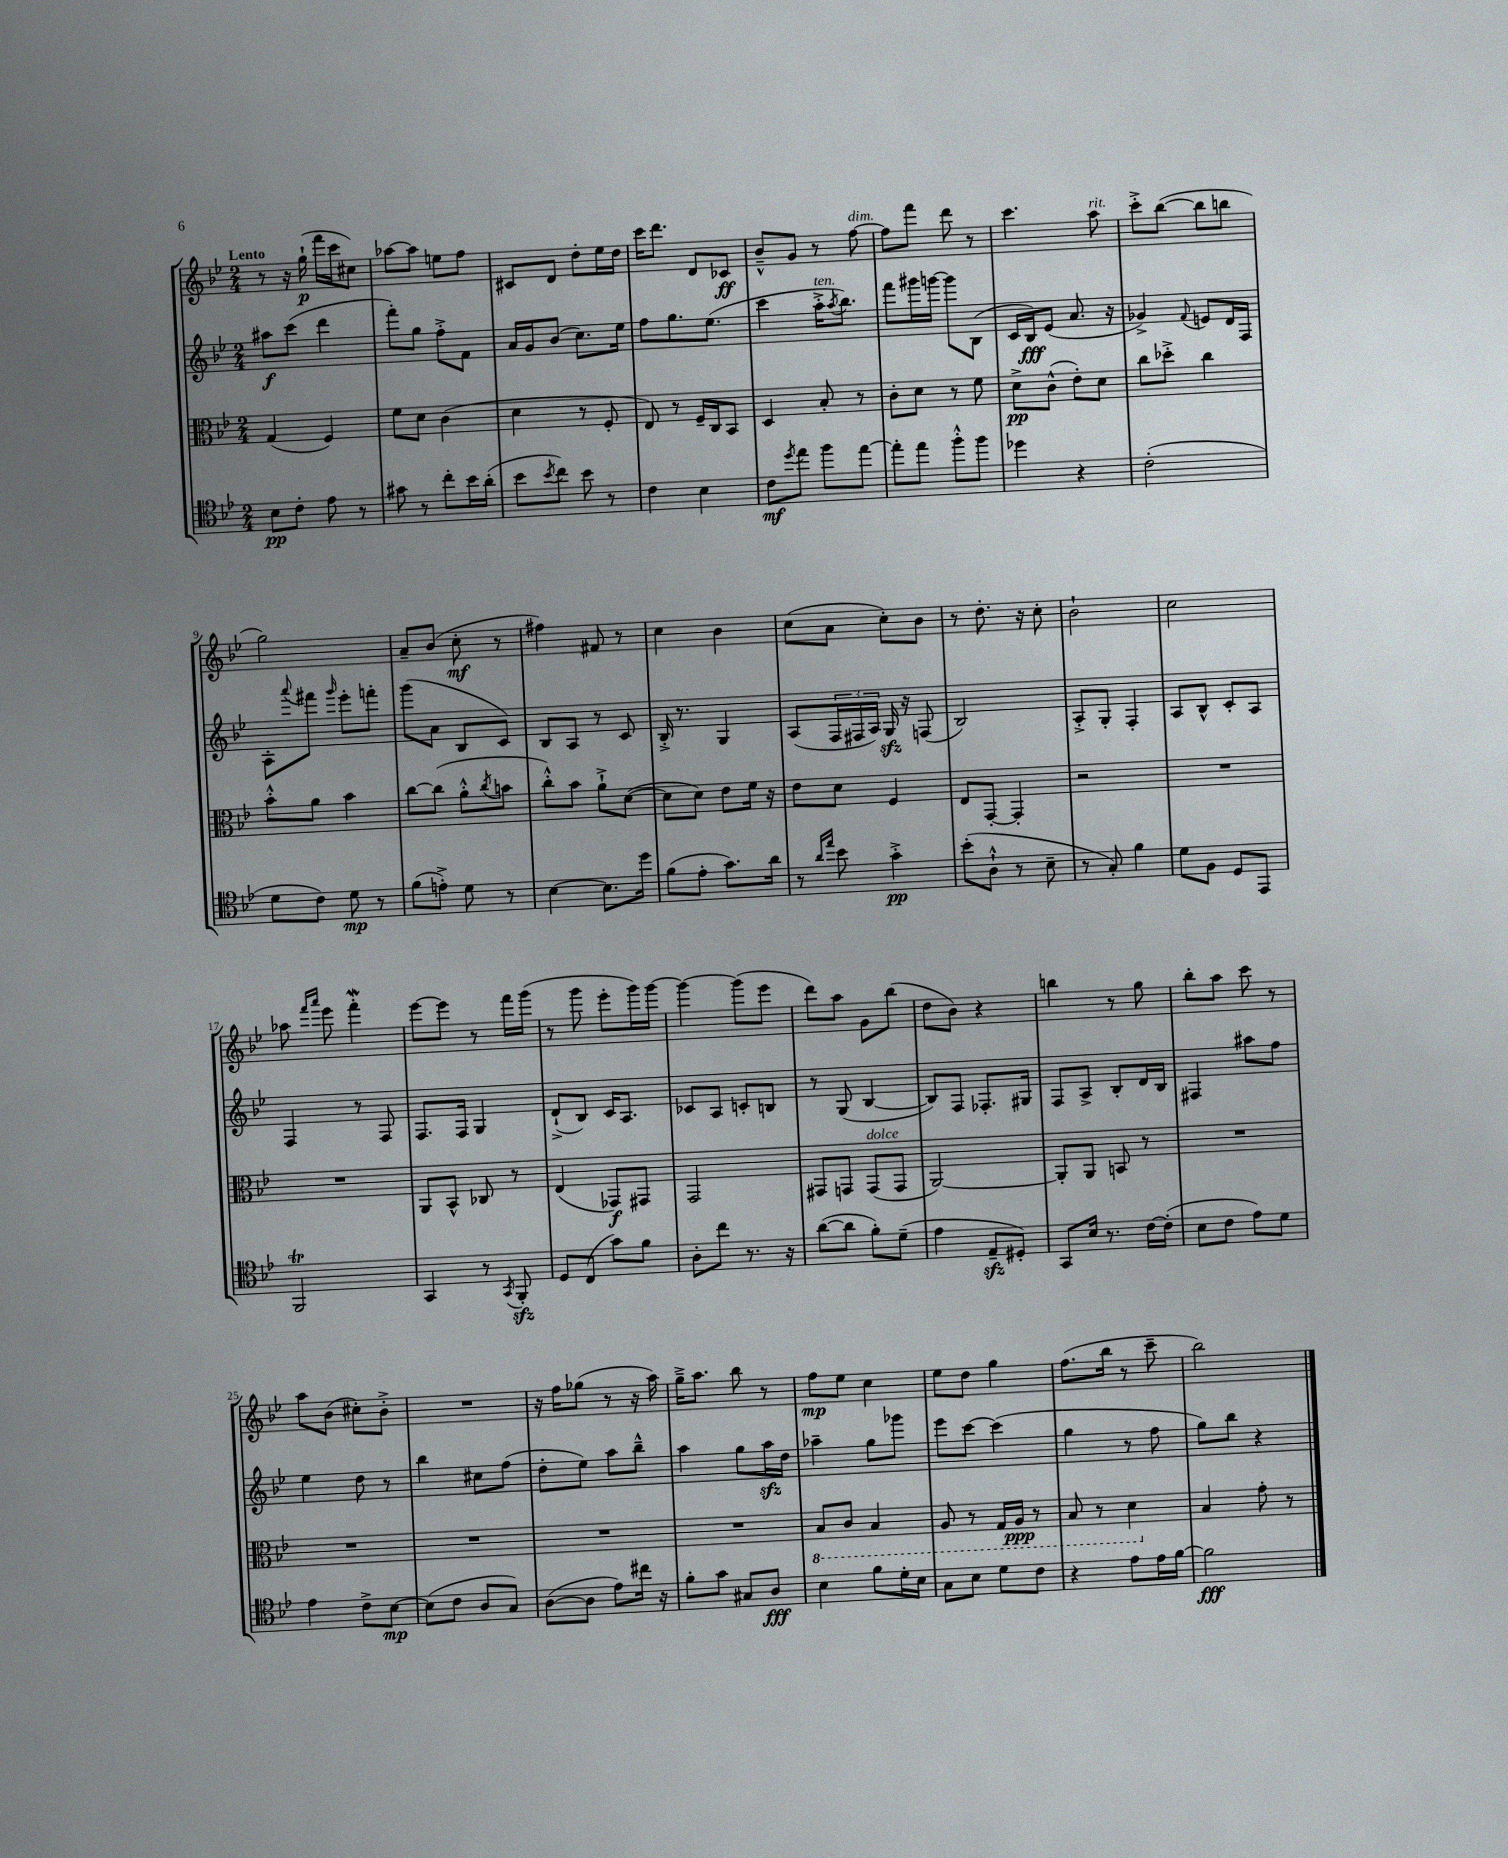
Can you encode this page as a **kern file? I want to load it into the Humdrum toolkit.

**kern	**dynam	**kern	**dynam	**kern	**dynam	**kern	**dynam
*part4	*part4	*part3	*part3	*part2	*part2	*part1	*part1
*staff4	*staff4	*staff3	*staff3	*staff2	*staff2	*staff1	*staff1
*clefC4	*	*clefC3	*	*clefG2	*	*clefG2	*
*k[b-e-]	*	*k[b-e-]	*	*k[b-e-]	*	*k[b-e-]	*
*M2/4	*	*M2/4	*	*M2/4	*	*M2/4	*
=1	=1	=1	=1	=1	=1	=1	=1
!	!	!	!	!	!	!LO:TX:a:B:t=Lento	!
8B-\L	pp	(4G/	.	8aa#X\L	f	8r	.
8c'\J	.	.	.	(8ccc\J	.	16r	.
.	.	.	.	.	.	(16gg`\	p
8e-\	.	4F/)	.	4ddd\	.	16fff\LL	.
.	.	.	.	.	.	16ccc\J	.
8r	.	.	.	.	.	8cc#X\J)	.
=2	=2	=2	=2	=2	=2	=2	=2
8g#X\	.	8f\L	.	8fff'\L)	.	[8aa-X\L	.
8r	.	8d\J	.	8gg\J	.	8aa-\J]	.
8cc'\L	.	(4c\	.	8ff'^\L	.	8een\L	.
16b-\L	.	.	.	8f\J	.	8ff\J	.
(16a'\JJ	.	.	.	.	.	.	.
=3	=3	=3	=3	=3	=3	=3	=3
8b-\L	.	4d\	.	16a/LL	.	8c#X/L	.
.	.	.	.	16g/J	.	.	.
8qb-/	.	.	.	.	.	.	.
8cc\J)	.	.	.	(8b-/J	.	8d/J	.
8b-\	.	8r	.	8.cc\L)	.	8dd'\L	.
8r	.	8F'/	.	.	.	16ee-\L	.
.	.	.	.	16ee-\Jk	.	16dd\JJ	.
=4	=4	=4	=4	=4	=4	=4	=4
4c\	.	8E-/)	.	8ff\L	.	16ccc\KL	.
.	.	.	.	.	.	8.ddd\J	.
.	.	8r	.	8.gg\	.	.	.
4B-\	.	16F~/LL	.	.	.	8d/L	.
.	.	16C/J	.	(8.ee-\J	.	.	.
.	.	8BB-/J	.	.	.	8c-X/J	ff
=5	=5	=5	=5	=5	=5	=5	=5
8c\L	mf	4D/	.	4ccc\	.	8b-~^^/L	.
8qdd/	.	.	.	.	.	.	.
8ee-\J	.	.	.	.	.	8g/J	.
!	!	!	!	!LO:TX:a:i:t=ten.	!	!	!
8ff\L	.	8B-'/	.	16aa'^\KL	.	8r	.
.	.	.	.	8qaa/	.	.	.
.	.	.	.	8.bb-\J)	.	.	.
!	!	!	!	!	!	!LO:TX:a:i:t=dim.	!
[8ee-\J	.	8r	.	.	.	[8ff\	.
=6	=6	=6	=6	=6	=6	=6	=6
8ee-'\L]	.	8c'\L	.	8fff\L	.	8ff\L]	.
8ee-\J	.	8d\J	.	16ggg#X\L	.	8fff\J	.
.	.	.	.	[16gggn\JJ	.	.	.
8ff'^^\L	.	8r	.	8ggg\L]	.	8ddd\	.
8ff\J	.	8f\	.	(8B-\J	.	8r	.
=7	=7	=7	=7	=7	=7	=7	=7
4dd-X\	.	8d^\L	pp	16c/LL	.	4.ccc\	.
.	.	.	.	16B-/J)	fff	.	.
.	.	(8c^^\J	.	(8e-/J	.	.	.
4r	.	8e-'\L)	.	8.a/	.	.	.
!	!	!	!	!	!	!LO:TX:a:i:t=rit.	!
.	.	8d\J	.	.	.	8aa\	.
.	.	.	.	16r	.	.	.
=8	=8	=8	=8	=8	=8	=8	=8
(2c'\	.	8cc\L	.	4g-X^/)	.	8ccc'^\L	.
.	.	8dd-X'^\J	.	.	.	([8bb-\J	.
.	.	.	.	8qqf/	.	.	.
.	.	4cc\	.	8en/L	.	8bb-\L]	.
.	.	.	.	16d/L	.	8bbn\J	.
.	.	.	.	16F/JJ	.	.	.
!!LO:LB:g=z
=9	=9	=9	=9	=9	=9	=9	=9
8d\L	.	8b-'^^\L	.	8A'\L	.	2gg\)	.
.	.	.	.	8qqaaa/	.	.	.
8c\J)	.	8a\J	.	8fff#X\J	.	.	.
.	.	.	.	16qqggg/	.	.	.
8d\	mp	4b-\	.	8eee-'\L	.	.	.
8r	.	.	.	8fffn'\J	.	.	.
=10	=10	=10	=10	=10	=10	=10	=10
(8f\L	.	[8cc\L	.	(8ggg\L	.	8a~/L	.
8en'^\J)	.	(8cc\J]	.	8a\J	.	(8b-/J	.
8d\	.	8a'^^\L	.	8B-/L	.	8cc'\	mf
.	.	8qcc/	.	.	.	.	.
8r	.	8bn\J	.	8c/J)	.	8r	.
=11	=11	=11	=11	=11	=11	=11	=11
[4B-\	.	8cc'^^\L)	.	8B-/L	.	4ff#X\)	.
.	.	8b-\J	.	8A/J	.	.	.
8.B-\L]	.	8a`^\L	.	8r	.	8f#X/	.
.	.	([8d\J	.	8c/	.	8r	.
16dd\Jk	.	.	.	.	.	.	.
=12	=12	=12	=12	=12	=12	=12	=12
(8f\L	.	8d\L]	.	16B-'^/	.	4cc\	.
.	.	.	.	8.r	.	.	.
8e-'\J	.	8d\J)	.	.	.	.	.
8.g\L)	.	8e-\L	.	4G/	.	4b-\	.
.	.	16f\Jk	.	.	.	.	.
16a\Jk	.	16r	.	.	.	.	.
=13	=13	=13	=13	=13	=13	=13	=13
8r	.	8e-\L	.	(8A/L	.	(8cc\L	.
16qqa/LL	.	.	.	.	.	.	.
16qqee-/JJ	.	.	.	.	.	.	.
8b-\	.	8d\J	.	24F/L	.	8a\J	.
.	.	.	.	24F#X/	.	.	.
.	.	.	.	24A/JJ)	.	.	.
4g'^\	pp	4F/	.	16Gzz/	.	8cc'\L)	.
.	.	.	.	16r	.	.	.
.	.	.	.	(8Fn/	.	8b-\J	.
=14	=14	=14	=14	=14	=14	=14	=14
(8b-'\L	.	8E-/L	.	2B-/)	.	8r	.
8A`^^\J	.	[8GG'/J	.	.	.	8.dd'\	.
8r	.	4GG'/]	.	.	.	.	.
.	.	.	.	.	.	16r	.
8B-~\	.	.	.	.	.	8cc'\	.
=15	=15	=15	=15	=15	=15	=15	=15
8r	.	2r	.	8A'^/L	.	2b-`\	.
8G'/)	.	.	.	8G'/J	.	.	.
4f\	.	.	.	4F'/	.	.	.
=16	=16	=16	=16	=16	=16	=16	=16
8d\L	.	2r	.	8A/L	.	2cc\	.
8F\J	.	.	.	8B-^^/J	.	.	.
8D/L	.	.	.	8c'/L	.	.	.
8EE-/J	.	.	.	8A/J	.	.	.
!!LO:LB:g=z
=17	=17	=17	=17	=17	=17	=17	=17
2FFT/	.	2r	.	4F/	.	8aa-X\	.
.	.	.	.	.	.	16qqfff/LL	.
.	.	.	.	.	.	16qqaaa/JJ	.
.	.	.	.	.	.	8eee-\	.
.	.	.	.	8r	.	4fffW'\	.
.	.	.	.	8F/	.	.	.
=18	=18	=18	=18	=18	=18	=18	=18
4GG/	.	8AA/L	.	8.F/L	.	[8eee-\L	.
.	.	8BB-^^/J	.	.	.	8eee-\J]	.
.	.	.	.	16F/Jk	.	.	.
8r	.	8C-X/	.	4G/	.	8r	.
8qGG/	.	.	.	.	.	.	.
8FFzz'/	.	8r	.	.	.	16fff\LL	.
.	.	.	.	.	.	(16ggg\JJ	.
=19	=19	=19	=19	=19	=19	=19	=19
8D/L	.	(4E-/	.	(8d`^/L	.	8r	.
(8C/J	.	.	.	8B-/J)	.	8ggg\	.
8g\L)	.	8GG-X/L)	f	16c/KL	.	8eee-'\L	.
.	.	.	.	8.A/J	.	.	.
8f\J	.	8GG#X/J	.	.	.	16ggg\L)	.
.	.	.	.	.	.	[16ggg\JJ	.
=20	=20	=20	=20	=20	=20	=20	=20
8A'\L	.	2GG/	.	8c-X/L	.	4ggg\_	.
8cc\J	.	.	.	8A/J	.	.	.
8.r	.	.	.	8cn'/L	.	(8ggg\L]	.
.	.	.	.	8Bn/J	.	8eee-\J	.
16r	.	.	.	.	.	.	.
=21	=21	=21	=21	=21	=21	=21	=21
([8a\L	.	8GG#X/L	.	8r	.	8ddd\L)	.
8a\J]	.	8GGn/J	.	(8G/	.	8aa\J	.
!	!	!LO:TX:a:i:t=dolce	!	!	!	!	!
8f'\L)	.	(8GG/L	.	[4B-/	.	8g\L	.
(8d~\J	.	8GG/J	.	.	.	(8bb-\J	.
=22	=22	=22	=22	=22	=22	=22	=22
4e-\	.	[2AA/)	.	8B-/L])	.	8dd\L	.
.	.	.	.	8F/J	.	8b-\J)	.
8E-zz~/L	.	.	.	8.F-X'/L	.	4r	.
8D#X'/J)	.	.	.	.	.	.	.
.	.	.	.	16G#X/Jk	.	.	.
=23	=23	=23	=23	=23	=23	=23	=23
8GG/L	.	8AA'/L]	.	8F/L	.	4bbn\	.
16B-/Jk	.	8AA/J	.	8A^/J	.	.	.
8.r	.	.	.	.	.	.	.
.	.	8BBn/	.	8B-'/L	.	8r	.
[16c\LL	.	8r	.	16d/L	.	8gg\	.
(16c'\JJ]	.	.	.	16B-/JJ	.	.	.
=24	=24	=24	=24	=24	=24	=24	=24
8B-\L	.	2r	.	4F#X/	.	8bb-'\L	.
8c\J	.	.	.	.	.	8aa\J	.
8e-\L)	.	.	.	8aa#X\L	.	8ccc\	.
8d\J	.	.	.	8ff\J	.	8r	.
!!LO:LB:g=z
=25	=25	=25	=25	=25	=25	=25	=25
4e-\	.	2r	.	4ee-\	.	8aa\L	.
.	.	.	.	.	.	(8b-\J	.
8c^\L	.	.	.	8dd\	.	8cc#X'\L)	.
[8B-\J	mp	.	.	8r	.	8b-'^\J	.
=26	=26	=26	=26	=26	=26	=26	=26
(8B-\L]	.	2r	.	4bb-\	.	2r	.
8c\J	.	.	.	.	.	.	.
8A/L	.	.	.	8cc#X\L	.	.	.
8G/J)	.	.	.	(8ff\J	.	.	.
=27	=27	=27	=27	=27	=27	=27	=27
([8A\L	.	2r	.	8dd'\L	.	16r	.
.	.	.	.	.	.	16ff\KL	.
8A\J]	.	.	.	8ee-\J)	.	(8gg-X\J	.
8e-\L)	.	.	.	8aa\L	.	8r	.
16cc#X\Jk	.	.	.	8bb-~^^\J	.	16r	.
16r	.	.	.	.	.	16aa\)	.
=28	=28	=28	=28	=28	=28	=28	=28
8f'\L	.	2r	.	4aa\	.	16gg~^\KL	.
.	.	.	.	.	.	8.aa\J	.
8g\J	.	.	.	.	.	.	.
8G#X/L	.	.	.	8gg\L	.	8bb-\	.
8A/J	fff	.	.	16aazz\L	.	8r	.
.	.	.	.	16dd\JJ	.	.	.
=29	=29	=29	=29	=29	=29	=29	=29
*	*	*8ba	*	*	*	*	*
4B-\	.	8BB-/L	.	4aa-X~\	.	8ff\L	mp
.	.	8C/J	.	.	.	8ee-\J	.
8f\L	.	4BB-/	.	8gg\L	.	4cc\	.
16d'\L	.	.	.	8ggg-X\J	.	.	.
16B-\JJ	.	.	.	.	.	.	.
=30	=30	=30	=30	=30	=30	=30	=30
8G\L	.	8AA/	.	8eee-\L	.	8ee-\L	.
8B-\J	.	8r	.	[8ccc\J	.	8dd\J	.
8d\L	.	16GG/LL	.	(4ccc\]	.	4gg\	.
.	.	16AA/JJ	ppp	.	.	.	.
8c\J	.	8r	.	.	.	.	.
=31	=31	=31	=31	=31	=31	=31	=31
4r	.	8BB-/	.	4gg\	.	(8.ff\L	.
.	.	8r	.	.	.	.	.
.	.	.	.	.	.	16bb-\Jk	.
8e-\L	.	4D\	.	8r	.	8r	.
16e-\L	.	.	.	8ff\	.	8ccc~\	.
[16f\JJ	.	.	.	.	.	.	.
=32	=32	=32	=32	=32	=32	=32	=32
*	*	*X8ba	*	*	*	*	*
2f\]	fff	4B-/	.	8gg\L)	.	2bb-\)	.
.	.	.	.	8bb-\J	.	.	.
.	.	8g'\	.	4r	.	.	.
.	.	8r	.	.	.	.	.
==	==	==	==	==	==	==	==
*-	*-	*-	*-	*-	*-	*-	*-
